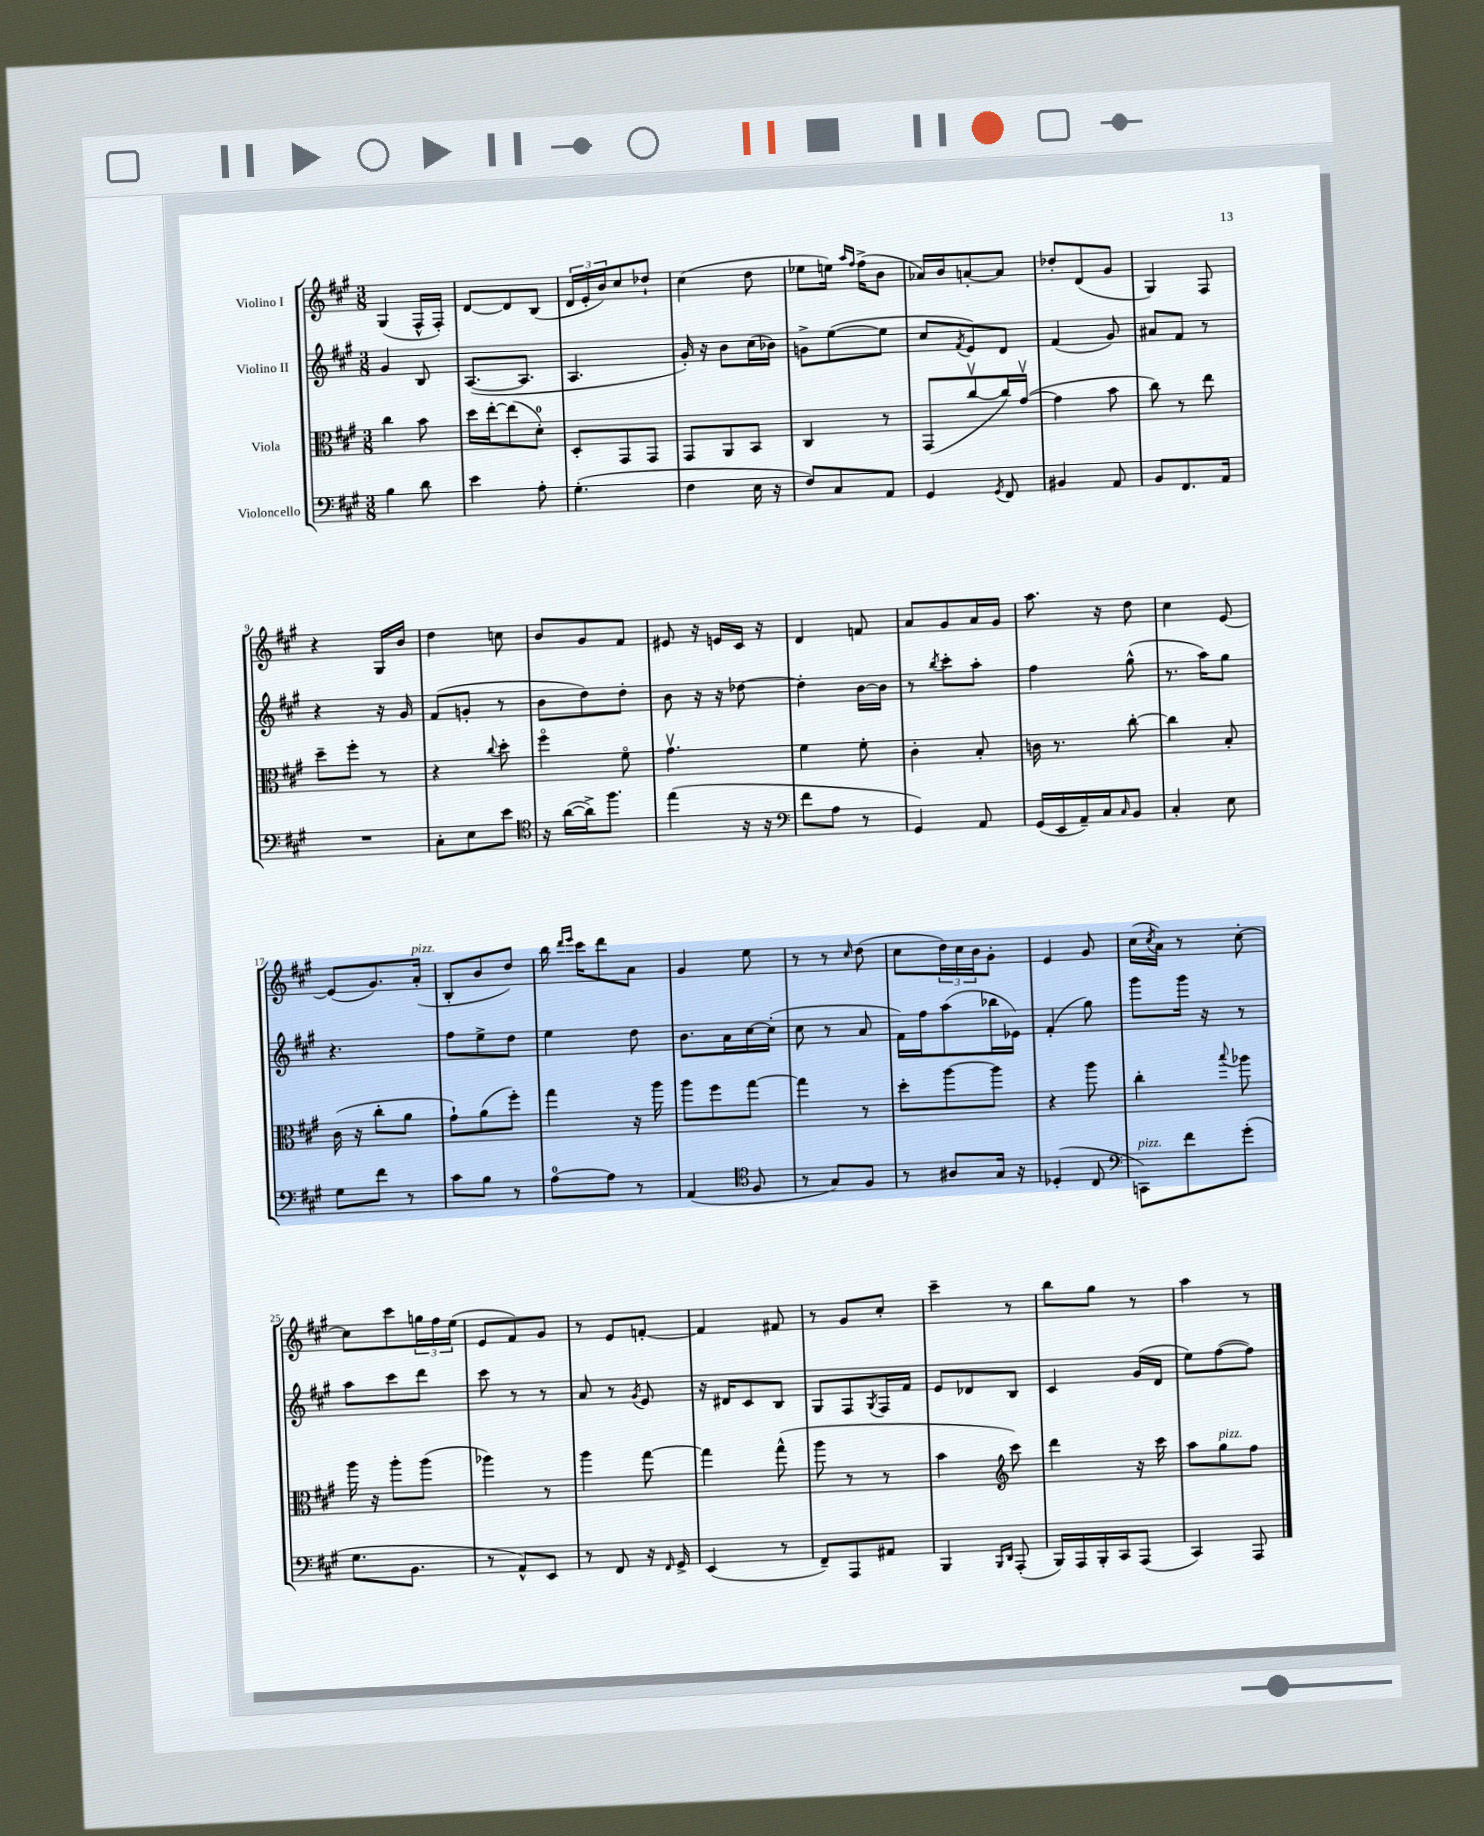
<<
\new StaffGroup <<
\new Staff = "s0" \with { instrumentName = "Violino I" } {
    \clef treble \key a \major \numericTimeSignature \time 3/8
    gis4( fis16-^ fis16-.) |
    d'8~ d'8 b8( |
    \tuplet 3/2 { d'16 e'16-. b'16) } cis''8 des''8-! |
    cis''4( d''8 |
    ees''8 e''16) \grace { a''16 fis''16 } fis''16->( b'8 |
    aes'16) b'16 a'8~-. a'8 |
    des''8-. d'8( gis'8 |
    gis4) fis8 |
    r4 gis16 b'16 |
    d''4 c''8 |
    b'8 gis'8 fis'8 |
    eis'8 r16 e'16 cis'16 r16 |
    d'4 f'8 |
    a'8 gis'8 a'16 gis'16 |
    a''8. r16 d''8 |
    cis''4 e'8~ |
    e'8( gis'8.) a'16-.^\markup { \italic "pizz." }( |
    b8-. b'8 d''8) |
    b''16 \grace { d'''16 e'''16 } cis'''16 d'''8 a'8 |
    gis'4 e''8 |
    r8 r8 \grace { cis''16 } d''8( |
    cis''8 \tuplet 3/2 { d''16) cis''16 b'16 } gis'8-. |
    e'4 gis'8 |
    cis''16( \acciaccatura { cis''8 } a'16) r8 cis''8~-. |
    cis''8 cis'''8 \tuplet 3/2 { g''16 fis''16 e''16( } |
    e'8 fis'8) gis'8 |
    r8 e'8 f'8~-. |
    f'4 fis'8 |
    r8 gis'8 cis''8-. |
    cis'''4-- r8 |
    b''8 gis''8 r8 |
    a''4 r8 \bar "|." |
}
\new Staff = "s1" \with { instrumentName = "Violino II" } {
    \clef treble \key a \major \numericTimeSignature \time 3/8
    gis'4 b8 |
    a8.~( a8. |
    a4. |
    gis'16-.) r16 b'8 cis''16( bes'16) |
    g'8-> e''8~( e''8 |
    cis''8 \acciaccatura { fis'8 } e'8) d'8 |
    fis'4( gis'8) |
    ais'8 fis'8 r8 |
    r4 r16 gis'16 |
    fis'8( g'8-. r8 |
    b'8 d''8) d''8-. |
    b'8 r16 r16 des''8~ |
    des''4-. b'16~ b'16 |
    r8 \acciaccatura { b''8 } cis'''8-. a''8-. |
    fis''4 gis''8-^( |
    r8. a''16) gis''8 |
    r4. |
    fis''8 e''8-> d''8 |
    e''4 d''8 |
    b'8. a'16 cis''16~ cis''16-.( |
    cis''8 r8 a'8 |
    fis'16) fis''16 a''8( bes''16 ees'16) |
    fis'4-.( gis''8) |
    gis'''8 gis'''16 r16 r8 |
    a''8 cis'''8 d'''8 |
    cis'''8 r8 r8 |
    a'8 r8 \acciaccatura { gis'8 } e'8 |
    r16 dis'16 cis'8 b8 |
    gis8 fis8 \acciaccatura { gis8 } fis16 fis'16 |
    e'8 des'8 b8 |
    cis'4 gis'16( d'16 |
    e''8) fis''8~( fis''8) \bar "|." |
}
\new Staff = "s2" \with { instrumentName = "Viola" } {
    \clef alto \key a \major \numericTimeSignature \time 3/8
    cis''4 b'8 |
    d''16 e''16~-. e''8( d'8-0-.) |
    d8-. gis,8 gis,8 |
    gis,8 a,8 b,8 |
    cis4 r8 |
    gis,8( cis''8~\upbow cis''16) gis'16~\upbow( |
    gis'4 b'8 |
    cis''8) r8 e''8 |
    d''8-- fis''8-. r8 |
    r4 \appoggiatura { cis''8 } d''8-. |
    fis''4\flageolet fis'8\flageolet |
    gis'4.\upbow |
    fis'4 fis'8-. |
    cis'4-. b8-. |
    c'16 r8. cis''8~-. |
    cis''4 b8-. |
    cis'16( r16 cis''8-. a'8 |
    gis'8-!) a'8( fis''8-.) |
    gis''4 r16 a''16 |
    a''8 fis''8 gis''8~ |
    gis''4 r8 |
    d''8-. a''8~ a''8 |
    r4 a''8 |
    cis''4-. \appoggiatura { b''8 } aes''8 |
    a''16 r16 a''8-. a''8( |
    aes''4) r8 |
    a''4 gis''8~ |
    gis''4 gis''8-^( |
    a''8 r8 r8 |
    b'4 \clef treble cis'''8) |
    d'''4 r16 cis'''16 |
    a''8 gis''8^\markup { \italic "pizz." } fis''8 \bar "|." |
}
\new Staff = "s3" \with { instrumentName = "Violoncello" } {
    \clef bass \key a \major \numericTimeSignature \time 3/8
    b4 d'8 |
    e'4 a8-. |
    gis4.-.( |
    fis4 e16 r16 |
    fis8) cis8 a,8 |
    gis,4 \acciaccatura { gis,8 } fis,8 |
    bis,4 a,8 |
    b,8 fis,8. a,16 |
    R4. |
    cis8-. e8 e'8 |
    \clef tenor r16 a'16~( a'16->) fis''8. |
    e''4( r16 r16 |
    \clef bass fis'8 a8 r8 |
    gis,4) a,8 |
    gis,16( e,16 a,16--) cis16 \grace { cis16 } b,8 |
    cis4-. e8 |
    gis8 fis'8 r8 |
    cis'8 b8 r8 |
    a8-0~ a8 r8 |
    a,4( \clef tenor fis8 |
    r8 gis8) fis8 |
    r8 ais8 gis16 r16 |
    des4-.( cis8 |
    \clef bass c,8^\markup { \italic "pizz." }) fis'8 gis'8-.( |
    gis8. b,8. |
    r8 a,8-^) e,8 |
    r8 fis,8 r16 \grace { fis,16 } gis,16-> |
    e,4( r8 |
    fis,8--) a,,8 ais,8 |
    b,,4 \grace { b,,16 d,16 } a,,8-.( |
    b,,16) a,,16 b,,16-. cis,16 a,,8( |
    cis,4) a,,8 \bar "|." |
}
>>
>>
